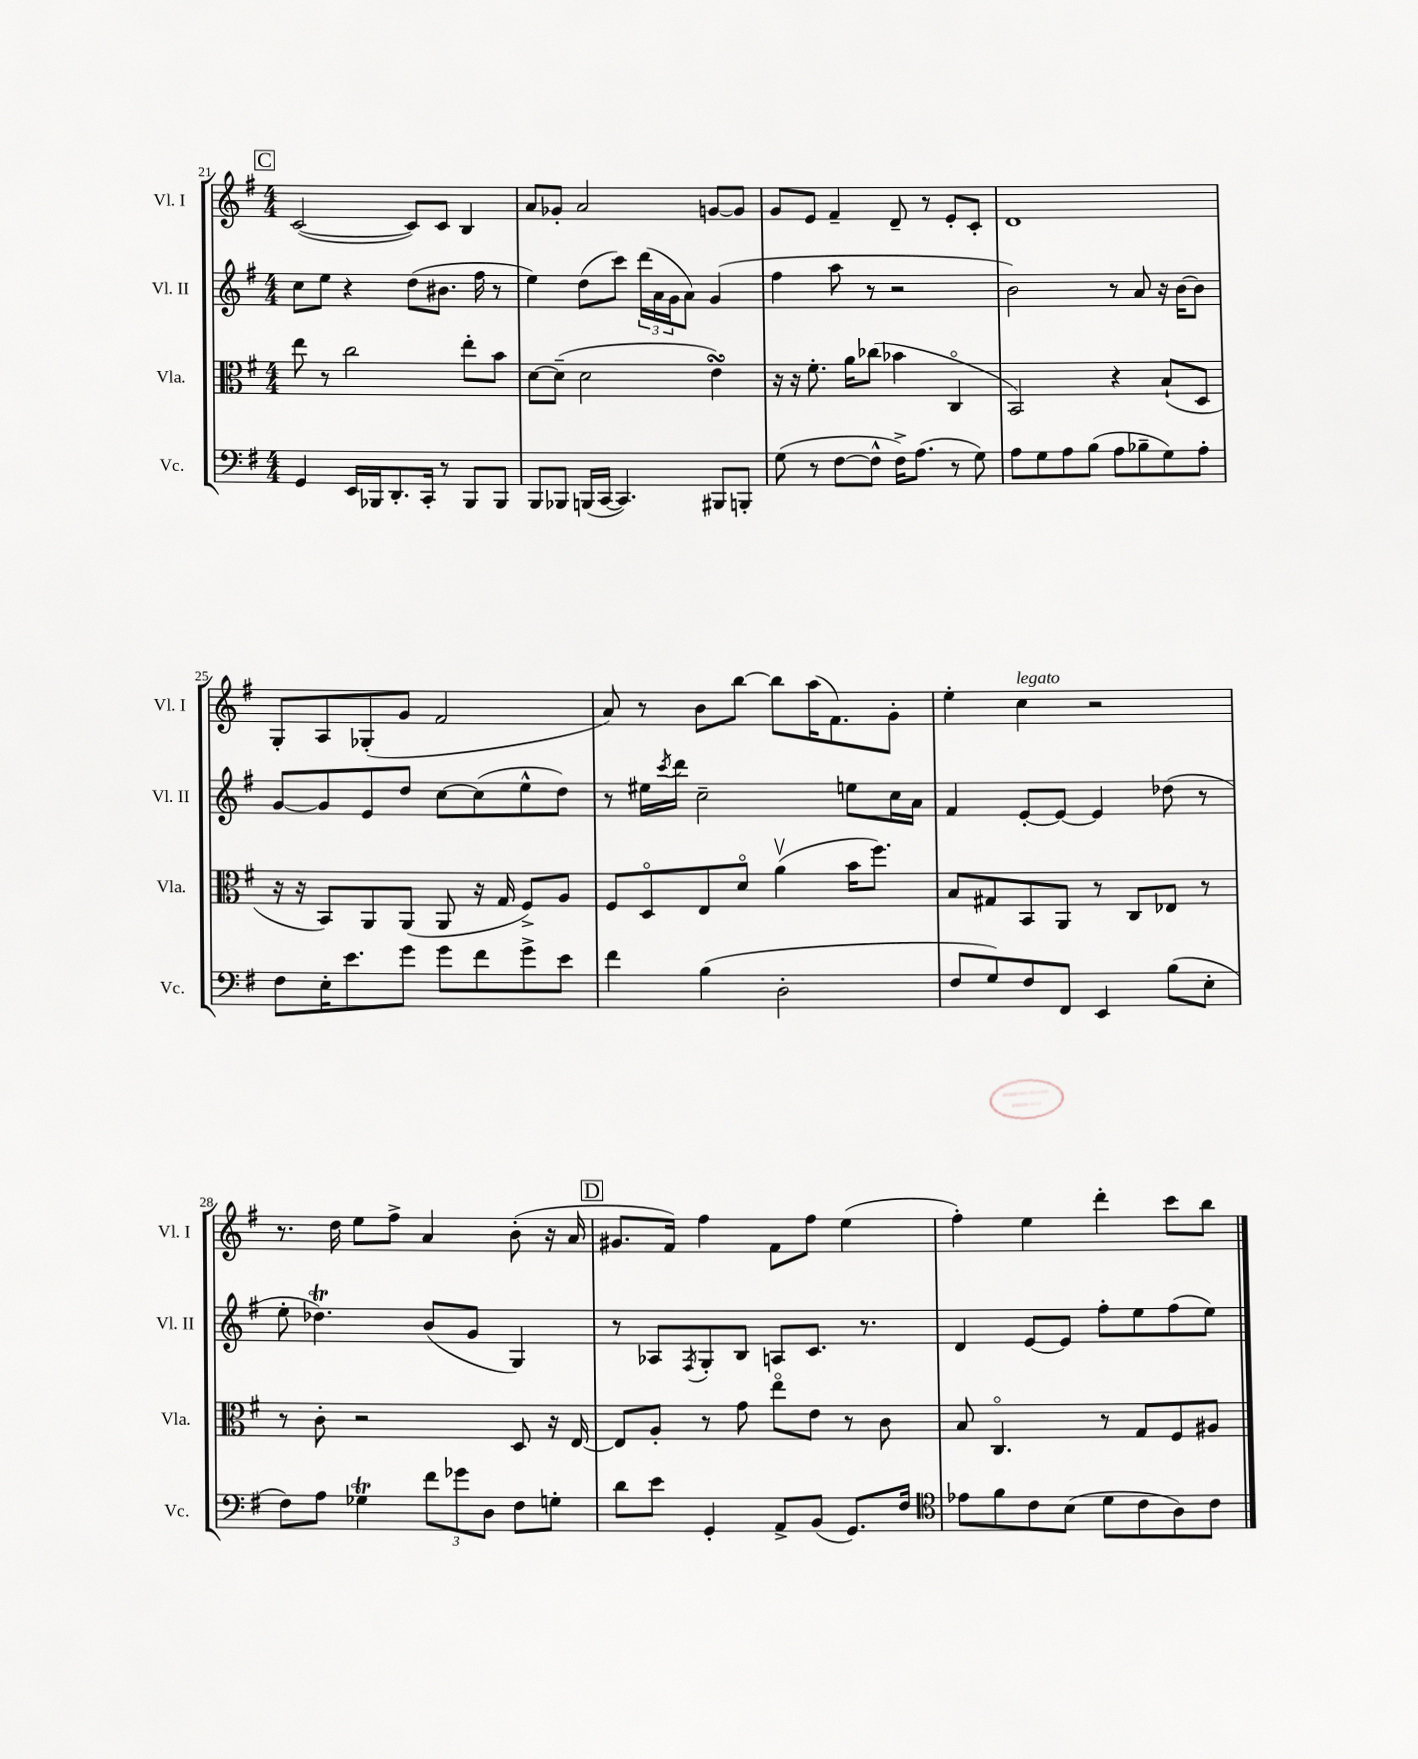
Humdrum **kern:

**kern	**kern	**kern	**kern
*staff4	*staff3	*staff2	*staff1
*clefF4	*clefC3	*clefG2	*clefG2
*k[f#]	*k[f#]	*k[f#]	*k[f#]
*M4/4	*M4/4	*M4/4	*M4/4
4GG/	8ee\	8cc\L	([2c/
.	8r	8ee\J	.
16EE/LL	2cc\	4r	.
16BBB-/J	.	.	.
8.DD'/	.	.	.
.	.	(8dd\L	8c/]L)
16CC'/Jk	.	.	.
8r	.	8.b#\J	8c/J
8BBB-/L	8ee'\L	.	4B/
.	.	16ff#\	.
8BBB-/J	8b\J	8r	.
=	=	=	=
8BBB/L	[8d\L	4ee\)	8a/L
8BBB-/J	(8d~\]J	.	8g-'/J
(16BBB/LL	2d\	(8dd\L	2a/
[16CC/JJ	.	.	.
4.CC/])	.	8ccc\J)	.
.	.	(24ddd\LL	.
.	.	24a\	.
.	.	24g\J	.
.	.	8a\J)	.
8BBB#/L	4e\)	(4g/	[8g/L
8BBB'/J	.	.	8g/]J
=	=	=	=
(8G\	16r	4ff#\	8g/L
.	16r	.	.
8r	8.f#'\	.	8e/J
[8F#\L	.	8aa\	4f#~/
.	16a\LK	.	.
8F#^^\]J	(8cc-\J	8r	.
16F#^\LK)	4b-\	2r	8d~/
(8.A\J	.	.	.
.	.	.	8r
8r	4Co/	.	8e'/L
8G\)	.	.	8c'/J
=	=	=	=
8A\L	2BB/)	2b\)	1d
8G\	.	.	.
8A\	.	.	.
(8B\J	.	.	.
8A\L	4r	8r	.
8B-~\	.	8a/	.
8G\)	(8B`/L	16r	.
.	.	[16b\LK	.
8A'\J	8D/J	8b\]J	.
=	=	=	=
8F#\L	16r	[8g/L	8G'/L
.	16r	.	.
16E'\K	8BB/L)	8g/]	8A/
8.e\	.	.	.
.	8AA/	8e/	(8G-'/
8g\J	(8AA/J	8dd/J	8g/J
8g\L	8AA/	[8cc\L	2f#/
8f#\	16r	(8cc\]	.
.	16G/	.	.
8g^\	8F#^/L)	8ee^^\	.
8e\J	8A/J	8dd\J)	.
=	=	=	=
4f#\	8F#/L	8r	8a/)
.	8Do/	16ee#\LL	8r
.	.	8qccc/	.
.	.	16ddd\JJ	.
(4B\	8E/	2cc~\	8b\L
.	8do/J	.	[8bb\J
2D'\	(4av\	.	8bb\]L
.	.	.	(16aa\K
.	.	.	8.f#\)
.	16b\LK	8ee\L	.
.	8.ff#\J)	.	.
.	.	16cc\L	8g'\J
.	.	16a\JJ	.
=	=	=	=
8F#/L	8B/L	4f#/	4ee'\
8G/)	8G#/	.	.
8F#/	8BB/	[8e'/L	4cc\
8FF#/J	8AA/J	8e/_J	.
4EE/	8r	4e/]	2r
.	8C/L	.	.
(8B\L	8E-/J	(8dd-\	.
8E'\J	8r	8r	.
=	=	=	=
8F#\L)	8r	8ee'\	8.r
8A\J	8c'\	4.dd-\)	.
.	.	.	16dd\
4G-\	2r	.	8ee\L
.	.	.	8ff#^\J
12f#\L	.	(8b/L	4a/
12g-\	.	.	.
.	.	8g/J	.
12D\J	.	.	.
8F#\L	8D/	4G/)	(8b'\
8G'\J	16r	.	16r
.	[16E/	.	16a/
=	=	=	=
8d\L	8E/]L	8r	8.g#/L
8e\J	8A'/J	8A-/L	.
.	.	.	16f#/Jk)
.	.	8qF#/	.
4GG'/	8r	8G'/	4ff#\
.	8g\	8B/J	.
8AA^/L	8eeo\L	8A/L	8f#\L
(8BB/J	8e\J	8.c/J	8ff#\J
8.GG/L)	8r	.	(4ee\
.	.	8.r	.
.	8c\	.	.
16F#/Jk	.	.	.
=	=	=	=
*clefC4	*	*	*
8e-\L	8B/	4d/	4ff#'\)
8f#\	4.Co/	.	.
8c\	.	[8e/L	4ee\
(8B\J	.	8e/]J	.
8d\L	8r	8ff#'\L	4ddd'\
8c\	8G/L	8ee\	.
8A\)	8F#/	(8ff#\	8ccc\L
8c\J	8A#/J	8ee\J)	8bb\J
==	==	==	==
*-	*-	*-	*-
